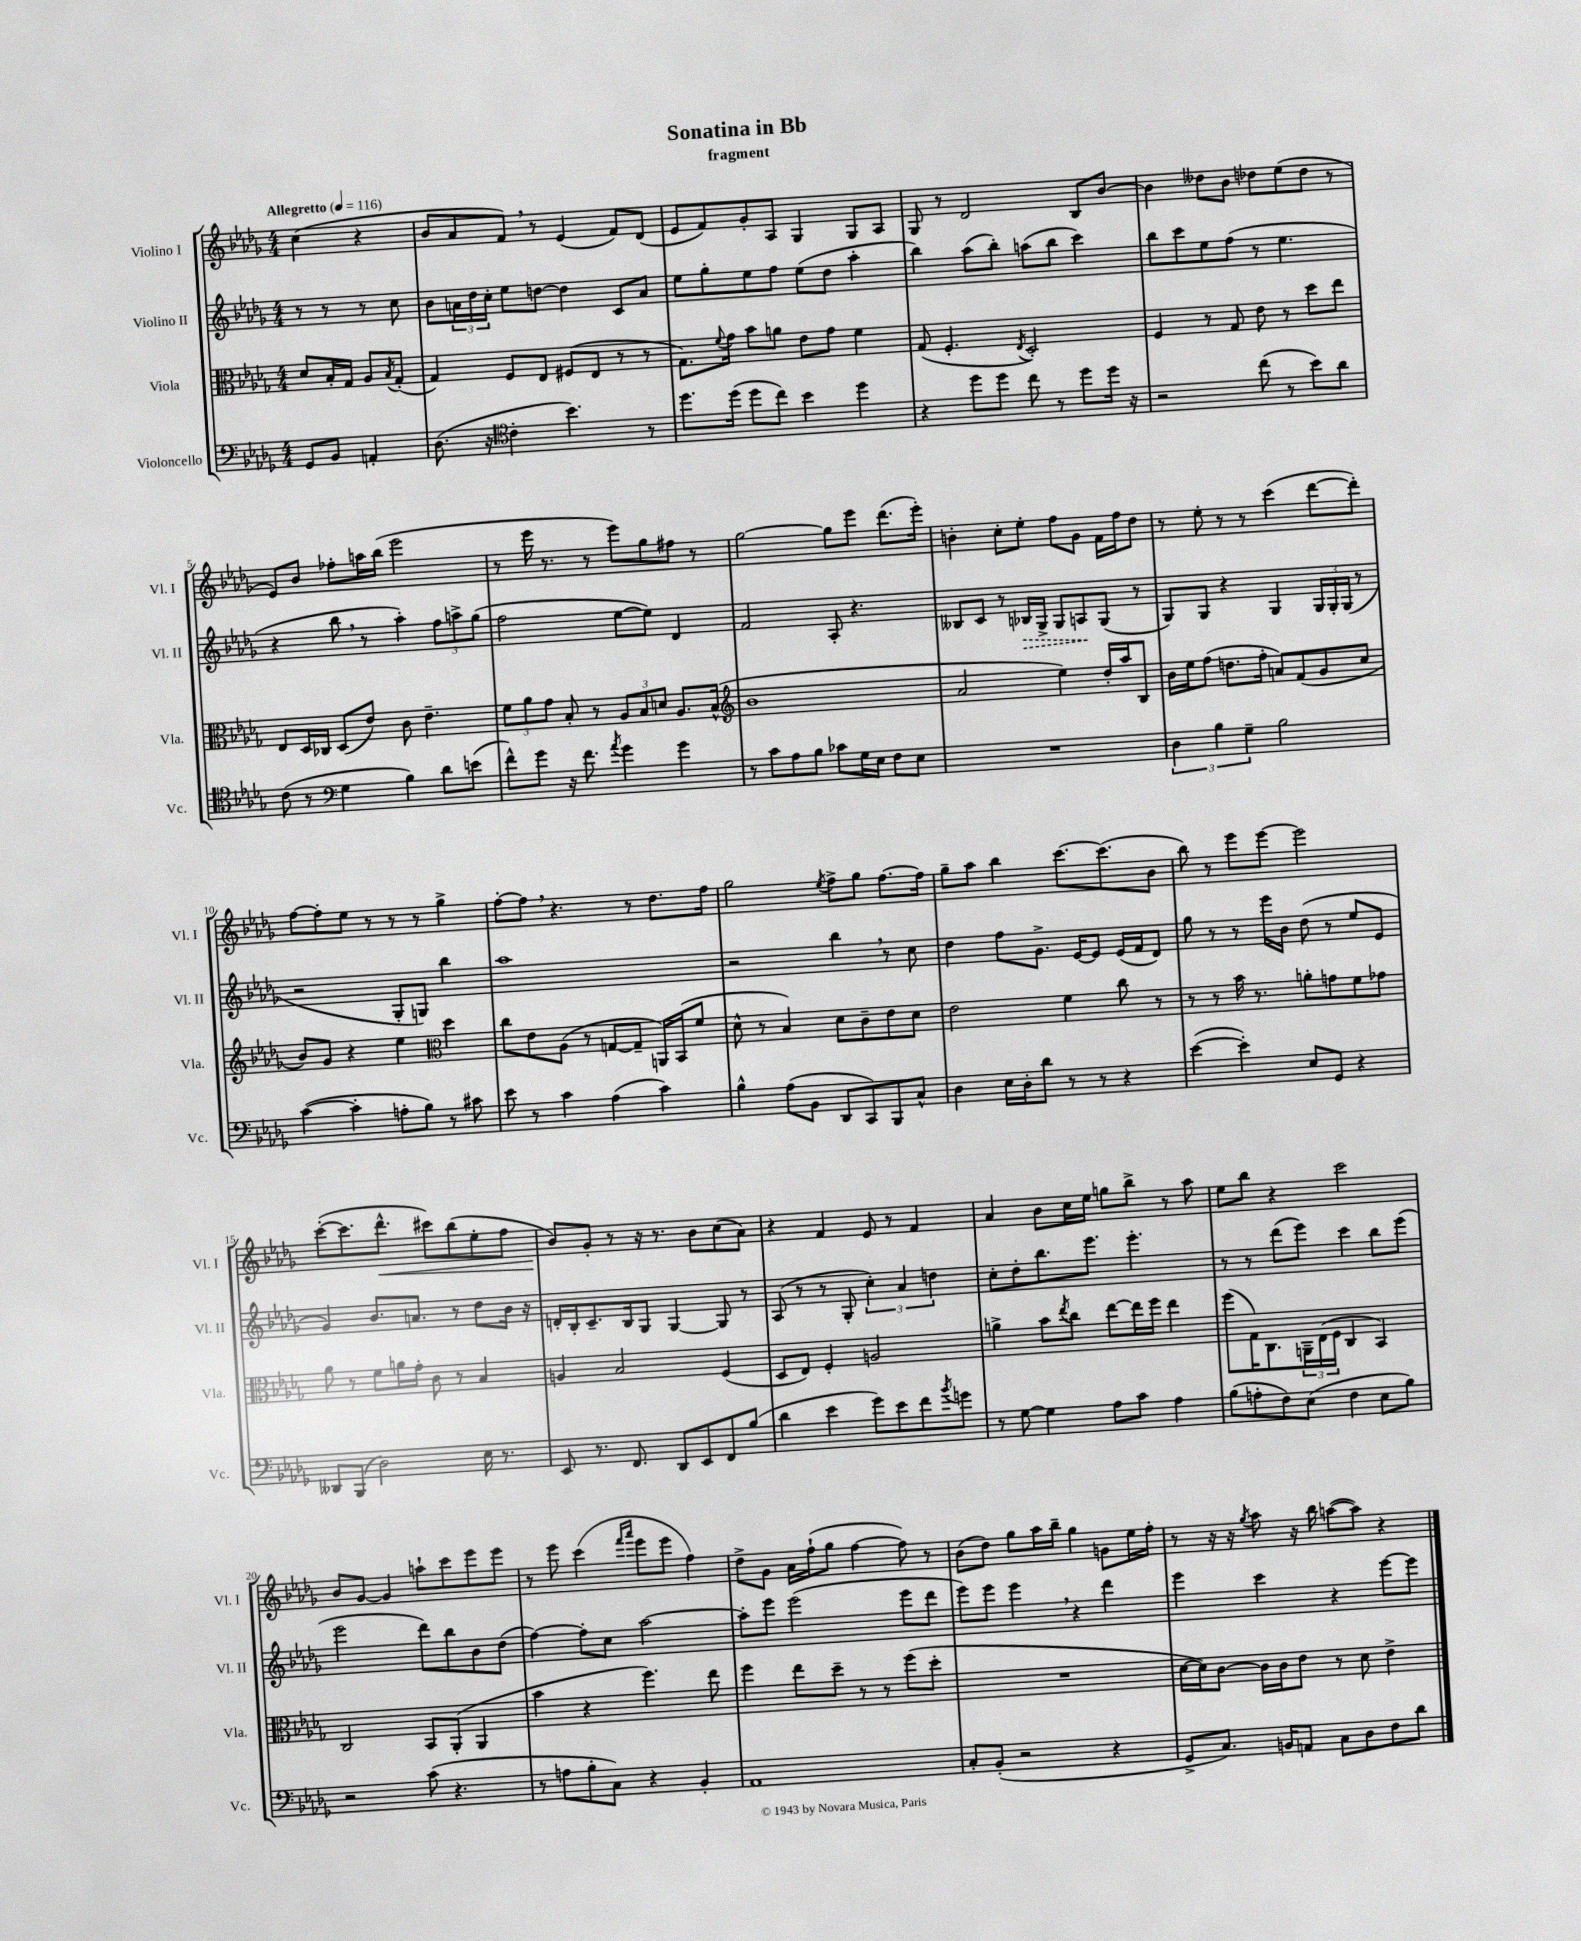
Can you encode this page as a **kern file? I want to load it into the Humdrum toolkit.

**kern	**kern	**kern	**dynam	**kern	**dynam
*part4	*part3	*part2	*part2	*part1	*part1
*staff4	*staff3	*staff2	*staff2	*staff1	*staff1
*I"Violoncello	*I"Viola	*I"Violino II	*	*I"Violino I	*
*I'Vc.	*I'Vla.	*I'Vl. II	*	*I'Vl. I	*
*clefF4	*clefC3	*clefG2	*	*clefG2	*
*k[b-e-a-d-g-]	*k[b-e-a-d-g-]	*k[b-e-a-d-g-]	*	*k[b-e-a-d-g-]	*
*M4/4	*M4/4	*M4/4	*	*M4/4	*
*MM116	*MM116	*MM116	*	*MM116	*
=	=	=	=	=	=
!	!	!	!	!LO:TX:a:B:t=Allegretto	!
8GG-/L	8d-/L	8r	.	(4cc\	.
8BB-/J	16B-'/L	8r	.	.	.
.	16G-/JJ	.	.	.	.
4AAn'/	8A-/L	8r	.	4r	.
.	8qB-/	.	.	.	.
.	(8G-'/J	8cc\	.	.	.
=1	=1	=1	=1	=1	=1
(8.D-\	4G-/)	8b-\L	.	8b-/L	.
.	.	24an\L	.	8a-/	.
.	.	24dd-\	.	.	.
16r	.	.	.	.	.
.	.	24cc'\JJ	.	.	.
*clefC4	*	*	*	*	*
4c'\	8F/L	8ee-\L	.	8f,/J)	.
.	8E-/J	[8ddn\J	.	8r	.
4.b-\)	(8F#X/L	4dd\]	.	(4e-/	.
.	8E-/J	.	.	.	.
.	8r	8c/L	.	8f/L)	.
8r	8r	8a/J	.	(8d-/J	.
=2	=2	=2	=2	=2	=2
8.dd-\L	8.G-\L)	8ee-\L	.	8e-/L	.
.	.	8gg-'\	.	8f/)	.
.	8qqf/	.	.	.	.
(16dd-\Jk	16g-\Jk	.	.	.	.
8dd-\L	8b-\L	8ee-\	.	8g-'/	.
8cc\J)	8an\J	8ff\J	.	8A-/J	.
4b-\	8e-\L	(8ee-\L	.	4G-/	.
.	8g-\J	8dd-\J	.	.	.
4dd-\	4f\	4aa-'\	.	8G-/L	.
.	.	.	.	8A-/J	.
=3	=3	=3	=3	=3	=3
4r	(8G-/	4bb-\)	.	8G-/	.
.	4.F'/	.	.	8r	.
8dd-\L	.	(8aa-\L	.	2d-/	.
8dd-\J	.	8bb-'\J)	.	.	.
.	8qE-/	.	.	.	.
8cc\	2D-'/)	(8aan\L	.	.	.
8r	.	8bb-\J	.	.	.
8dd-\L	.	4ccc\)	.	8B-/L	.
16dd-\Jk	.	.	.	[8b-/J	.
16r	.	.	.	.	.
=4	=4	=4	=4	=4	=4
2r	4F/	8bb-\L	.	4b-\]	.
.	.	8ccc\	.	.	.
.	8r	8ee-\	.	8dd--X\L	.
.	8G-/	(8ff\J	.	8b-\J	.
(8cc\	8e-\	8r	.	8dd-X\L	.
8r	8r	4.ee-\	.	(8ee-\	.
8b-\L)	8dd-\L	.	.	8dd-\J	.
8a-\J	8ee-\J	.	.	8r	.
!!LO:LB:g=z
=5	=5	=5	=5	=5	=5
(8c\	8E-/L	4r	.	8e-/L)	.
8r	16D-/L	.	.	8b-/J	.
.	16C-X/JJ	.	.	.	.
*clefF4	*	*	*	*	*
4G-\	(8D-/L	8bb-,\	.	8ff-X'\L	.
.	8e-/J)	8r	.	16aan\L	.
.	.	.	.	(16bb-\JJ	.
4B-\)	8c\	4aa-'\)	.	2eee-\	.
.	4.e-~\	.	.	.	.
8d-\L	.	12ff\L	.	.	.
.	.	12aan^\	.	.	.
(8en\J	.	.	.	.	.
.	.	(12gg-\J	.	.	.
=6	=6	=6	=6	=6	=6
8f^^\L)	12f\L	2ff\	.	8r	.
.	12a-\	.	.	.	.
8g-\J	.	.	.	16eee-\	.
.	12g-\J	.	.	.	.
.	.	.	.	8.r	.
16r	8B-'/	.	.	.	.
8.f\	.	.	.	.	.
.	8r	.	.	8r	.
8qa-/	.	.	.	.	.
4g-\	12A-/L	[8ee-\L	.	8eee-\L)	.
.	12B-/	.	.	.	.
.	.	8ee-\J])	.	8gg-\	.
.	12dn/J	.	.	.	.
4g-\	8.A-/L	4d-/	.	8ff#X\J	.
.	.	.	.	8r	.
.	(16B-^^/Jk	.	.	.	.
=7	=7	=7	=7	=7	=7
*	*clefG2	*	*	*	*
8r	1b-	2f/	.	[2gg-\	.
8c\L	.	.	.	.	.
8A-\	.	.	.	.	.
8B-\J	.	.	.	.	.
8c-X\L	.	8A-'/	.	8gg-\L]	.
16G-\L	.	4.r	.	8eee-\J	.
16E-\JJ	.	.	.	.	.
8F\L	.	.	.	(8.ddd-\L	.
8E-\J	.	.	.	.	.
.	.	.	.	16eee-'\Jk)	.
=8	=8	=8	=8	=8	=8
1r	2a-/	8B--X/L	.	4bn'\	.
.	.	8c/J	.	.	.
.	.	8r	.	8cc'\L	.
!	!	!	!LO:HP:b	!	!
.	.	16B-X/LL	>	8ee-'\J	.
.	.	16G-^/JJ	.	.	.
.	4ee-\)	8G-/L	.	8ff\L	.
.	.	8An/	.	8g-\J	.
.	16dd-'/LL	(8G-/J	]	16f\LL	.
.	16aa-/J	.	.	16ff\J	.
.	8B-/J	8r	.	8dd-\J	.
=9	=9	=9	=9	=9	=9
6D-\	16b-\LL	8G-/L)	.	8r	.
.	16ee-\J	.	.	.	.
.	(8ff\J	8G-/J	.	8ee-'\	.
6B-\	.	.	.	.	.
.	8.ddn\L	4r	.	8r	.
6G-~\	.	.	.	.	.
.	.	.	.	8r	.
.	16ff'\Jk	.	.	.	.
2B-\	8an/L)	4G-/	.	(4ccc\	.
.	(8f/	.	.	.	.
.	8g-/	24G-/LL	.	[8ddd-\L	.
.	.	24G-'/	.	.	.
.	.	(24G-/JJ	.	.	.
.	8cc/J	8r	.	8ddd-'\J])	.
!!LO:LB:g=z
=10	=10	=10	=10	=10	=10
([4c\	8b-/L)	2r	.	[8ff\L	.
.	8g-/J	.	.	8ff'\]	.
4c'\]	4r	.	.	8ee-\J	.
.	.	.	.	8r	.
8An'\L	4ee-\	8G-'/L	.	8r	.
8B-\J)	.	8Gn/J)	.	8r	.
*	*clefC3	*	*	*	*
8r	4dd-\	4bb-\	.	4gg-^\	.
8c#X\	.	.	.	.	.
=11	=11	=11	=11	=11	=11
8e-\	8cc\L	1aa-	.	[8ff'\L	.
8r	8e-\	.	.	8ff,\J]	.
4c\	(8A-\J	.	.	4.r	.
.	8r	.	.	.	.
(4A-\	[8Gn/L	.	.	.	.
.	8G~/J]	.	.	8r	.
4c\)	16AAn/LL)	.	.	8.dd-\L	.
.	(16BB-/J	.	.	.	.
.	8f/J	.	.	.	.
.	.	.	.	16ff\Jk	.
=12	=12	=12	=12	=12	=12
4B-^^\	8d-^^\	2r	.	2gg-\	.
.	8r	.	.	.	.
(8A-\L	4B-/)	.	.	.	.
8BB-\J	.	.	.	.	.
.	.	.	.	8qee-/	.
8DD-/L	8d-\L	4bb-,\	.	8ff^\L	.
8CC/)	8c~\	.	.	8gg-\J	.
8BBB-/	8e-\	8r	.	[8.ff\L	.
8C^^/J	8d-\J	8cc\	.	.	.
.	.	.	.	16ff\Jk]	.
=13	=13	=13	=13	=13	=13
4D-\	2e-\	4dd-\	.	8gg-~\L	.
.	.	.	.	8aa-\J	.
16E-\LL	.	8ff\L	.	4bb-\	.
16D-'\J	.	.	.	.	.
8d-\J	.	8.g-^\J	.	.	.
8r	4f\	.	.	[8.ccc\L	.
.	.	[16e-/KL	.	.	.
8r	.	8e-/J]	.	.	.
.	.	.	.	(8.ccc\]	.
4r	8cc\	(16e-/LL	.	.	.
.	.	16f/J	.	.	.
.	8r	8d-/J)	.	8b-\J	.
=14	=14	=14	=14	=14	=14
([4e-\	8r	8gg-\	.	8bb-\)	.
.	8r	8r	.	8r	.
4e-'\])	16b-\	8r	.	8eee-\L	.
.	8.r	.	.	.	.
.	.	16eee-\LL	.	[8eee-\J	.
.	.	16b-\JJ	.	.	.
8E-/L	8an'\L	(8dd-\	.	2eee-\]	.
8GG-/J	8gn\	8r	.	.	.
4r	8f\	8ee-/L	.	.	.
.	8g-X\J	8e-/J	.	.	.
!!LO:LB:g=z
=15	=15	=15	=15	=15	=15
8DD--X/L	8a-\	4g-/)	.	([8ccc'\L	.
(8BBB-/J	8r	.	.	8.ccc\]	.
2D-\)	8f\L	8.b-/L	.	.	.
!	!	!	!	!	!LO:HP:b
.	.	.	.	8.ddd-^^\J	<
.	16an\L	.	.	.	.
.	16g-'\JJ	8.an/J	.	.	.
.	8c\	.	.	8ccc#X\L)	.
.	8r	8r	.	(8bb-\	.
16E-\	4B-/	8dd-\L	.	8ee-'\	.
8.r	.	.	.	.	.
.	.	16b-\Jk	.	8ff\J	.
.	.	16r	.	.	.
=16	=16	=16	=16	=16	=16
8EE-/	4An/	16dn'/LL	.	8b-/L)	.
.	.	16B-'/J	.	.	.
8.r	.	8.c~/	.	8g-'/J	[
.	2B-/	.	.	8r	.
8.FF/	.	16B-/k	.	.	.
.	.	8G-/J	.	16r	.
.	.	.	.	8.r	.
8DD-/L	.	[4G-/	.	.	.
8EE-/	.	.	.	8b-\L	.
8FF/	(4F/	8G-/]	.	(8cc\	.
(8B-/J	.	8r	.	8a-\J)	.
=17	=17	=17	=17	=17	=17
4d-\	8D-/L	(8A-/	.	4r	.
.	8E-/J)	8r	.	.	.
4e-\	4F'/	8r	.	4f/	.
.	.	8G-'/	.	.	.
8g-\L)	2An/	6cc'\)	.	8e-/	.
8e-\	.	.	.	8r	.
.	.	6a-/	.	.	.
8f\	.	.	.	4f/	.
.	.	6ddn\	.	.	.
8qb-/	.	.	.	.	.
8gn\J	.	.	.	.	.
=18	=18	=18	=18	=18	=18
8r	4an^\	8cc'\L	.	4a-/	.
[8G-\	.	8dd-'\	.	.	.
4G-\]	8b-\L	8.bb-\	.	8b-\L	.
.	8qee-/	.	.	.	.
.	8cc\J	.	.	16cc\L	.
.	.	8.eee-\J	.	16ee-\JJ	.
8A-\L	[8ee-\L	.	.	8ggn\L	.
8c\J	16ee-\L]	4.eee-'\	.	8bb-^\J	.
.	16ff\JJ	.	.	.	.
4A-\	4ee-\	.	.	8r	.
.	.	.	.	8aa-\	.
=19	=19	=19	=19	=19	=19
(8B-\L	(8ff\L	8r	.	8ee-\L	.
8An'\	16G-\K)	8r	.	8bb-\J	.
.	8.C\	.	.	.	.
8F\)	.	(8ddd-\L	.	4r	.
(8E-\J	24AAn~\L	8eee-\J)	.	.	.
.	(24E-\	.	.	.	.
.	24F\JJ	.	.	.	.
4F\	4C/	4ccc\	.	2ccc\	.
8E-\L	4BB-/)	8bb-\L	.	.	.
8B-\J)	.	(8eee-\J	.	.	.
!!LO:LB:g=z
=20	=20	=20	=20	=20	=20
2r	2C/	2eee-\	.	8b-/L	.
.	.	.	.	[8g-/J	.
.	.	.	.	4g-/]	.
(8c\	8BB-/L	8ddd-\L)	.	8aan`\L	.
4.r	(8AA-'/J	8bb-\	.	8ccc\	.
.	4AA-/	8b-\	.	8eee-\	.
.	.	(8dd-\J	.	8eee-\J	.
=21	=21	=21	=21	=21	=21
8r	4b-\	[4ff\)	.	8r	.
8An\L	.	.	.	8eee-\	.
8B-'\	4r	8ff'\L]	.	(4ccc\	.
8C\J)	.	8cc\J	.	.	.
.	.	.	.	16qqfff/LL	.
.	.	.	.	16qqaaa-/JJ	.
4r	4.ff\)	[2aa-\	.	8eee-\L	.
.	.	.	.	8eee-\J	.
4BB-'/	.	.	.	4ff\)	.
.	8ee-\	.	.	.	.
=22	=22	=22	=22	=22	=22
1AA-	4ff\	8aa-'\L]	.	8dd-^\L	.
.	.	8eee-\J	.	8g-\J	.
.	8ee-\L	(2eee-\	.	16a-\LL	.
.	.	.	.	(16ff`\J	.
.	8dd-~\J	.	.	8gg-\J	.
.	8r	.	.	[4ff\	.
.	8r	.	.	.	.
.	(8ff\L	8eee-\L	.	8ff\])	.
.	8dd-'\J	8ddd-\J	.	8r	.
=23	=23	=23	=23	=23	=23
8C'/L	1r	8eee-\L)	.	(8b-\L	.
(8BB-'/J	.	8eee-\J	.	8dd-\J)	.
2r	.	4eee-,\	.	8gg-\L	.
.	.	.	.	16aa-\L	.
.	.	.	.	16bb-~\JJ	.
.	.	4r	.	4gg-\	.
4r	.	4ddd-\	.	8gn\L	.
.	.	.	.	16ee-\L	.
.	.	.	.	16ff'\JJ	.
=24	=24	=24	=24	=24	=24
8GG-^/L	[16d-\LL	4eee-\	.	8r	.
.	16d-\J])	.	.	.	.
8.C/J)	[8c\J	.	.	16r	.
.	.	.	.	16r	.
.	.	.	.	8qgg-/	.
.	16c\LL]	4ccc\	.	8aa-\	.
16BBn/KL	16c\J	.	.	.	.
8AAn/J	8e-\J	.	.	16r	.
.	.	.	.	16bb-\	.
8C\L	8r	4r	.	([8aan\L	.
8D-\	8d-\	.	.	8aa\J])	.
8F\	4e-^\	[8eee-\L	.	4r	.
8d-\J	.	8eee-\J]	.	.	.
==	==	==	==	==	==
*-	*-	*-	*-	*-	*-
